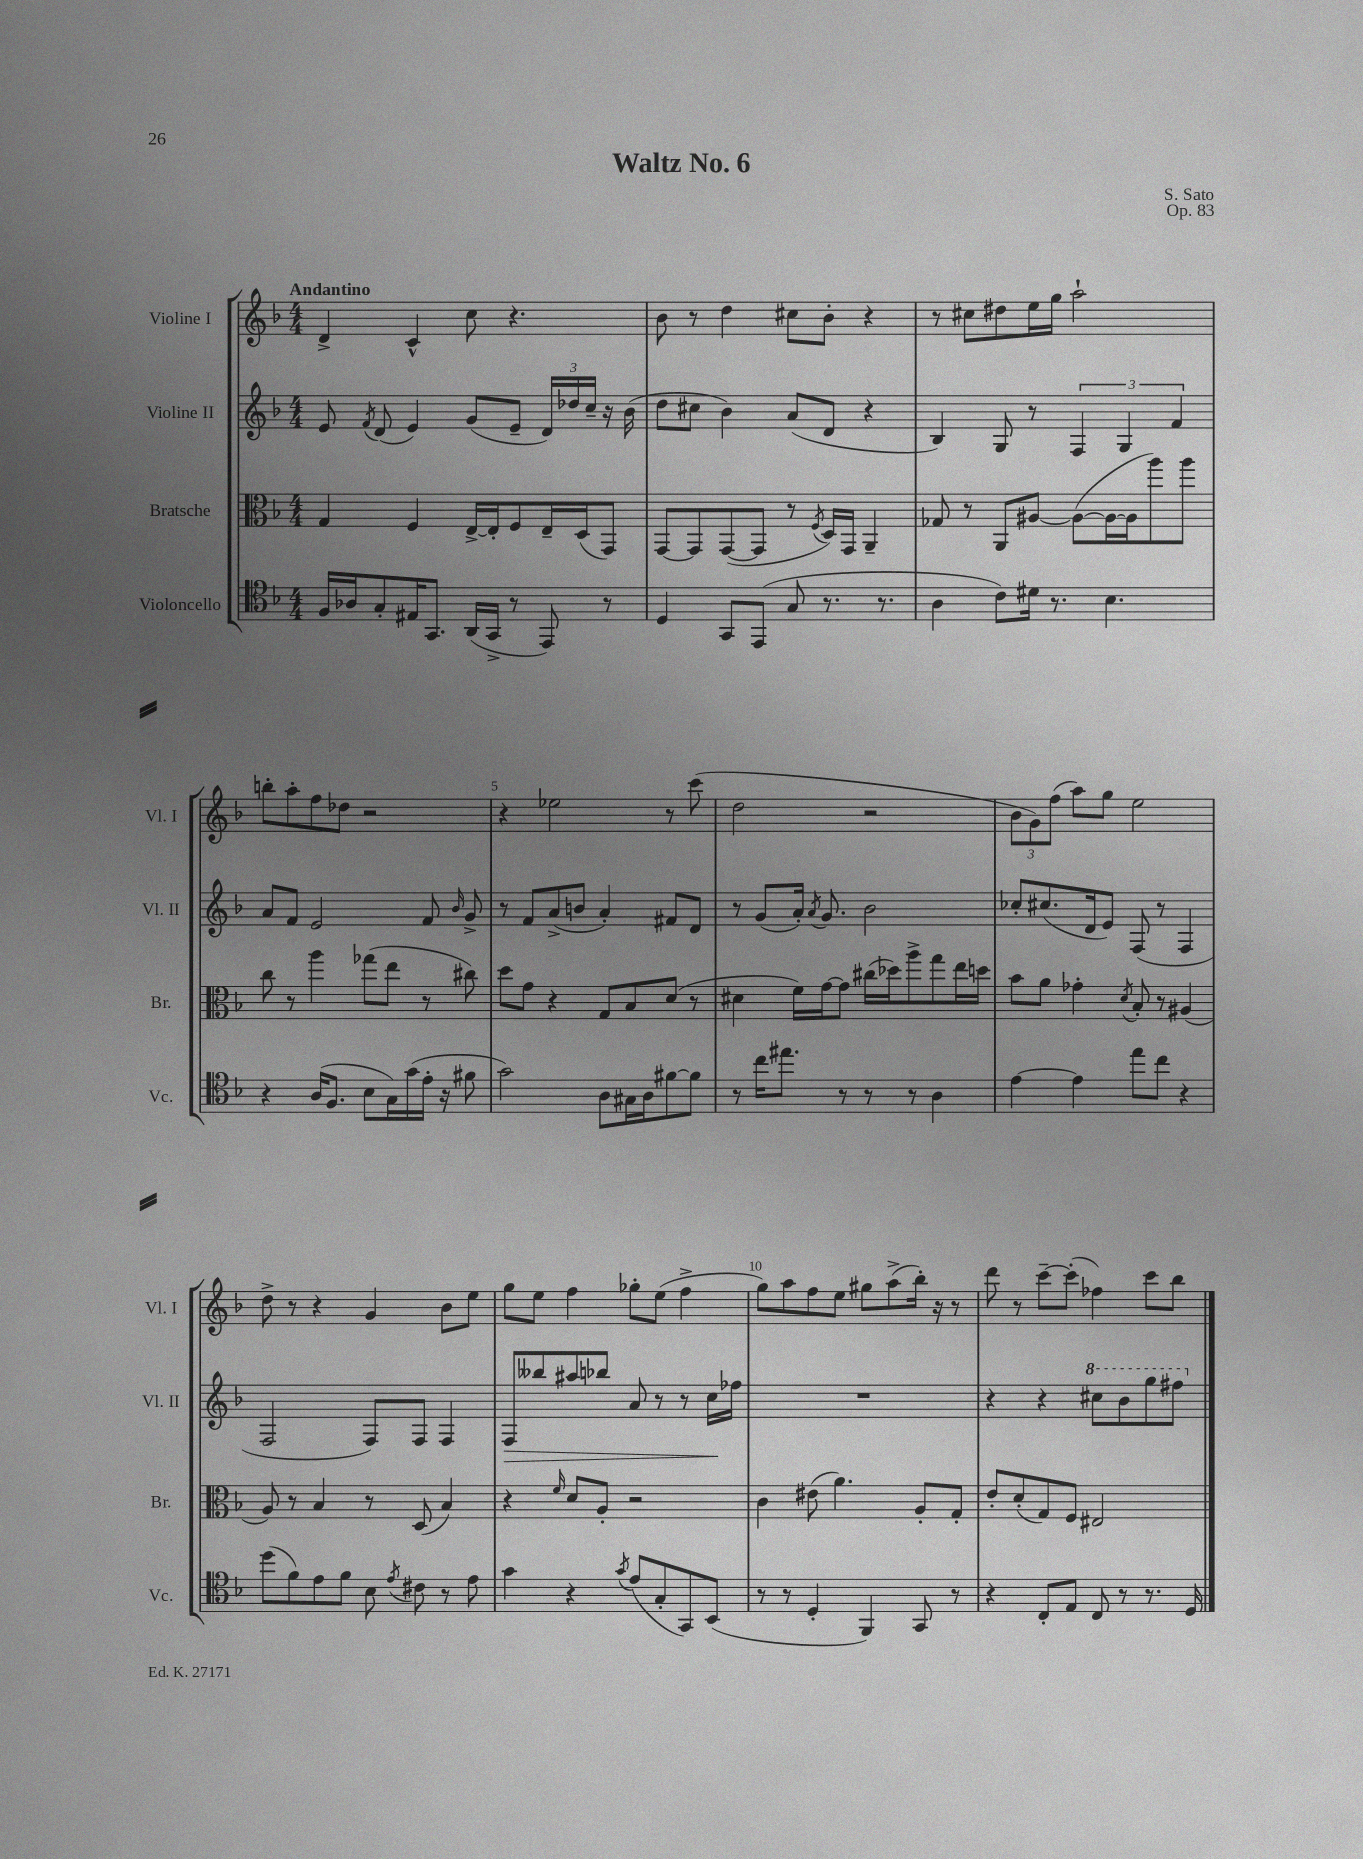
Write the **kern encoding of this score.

**kern	**kern	**kern	**kern
*staff4	*staff3	*staff2	*staff1
*clefC4	*clefC3	*clefG2	*clefG2
*k[b-]	*k[b-]	*k[b-]	*k[b-]
*M4/4	*M4/4	*M4/4	*M4/4
16F	4G	8e	4d^
16A-	.	.	.
.	.	8qf	.
8G'	.	(8d	.
16E#	4F	4e)	4c^^
8.GG	.	.	.
(16AA	[16E^	(8g	8cc
16GG^	16E']	.	.
8r	8F	8e~	4.r
8EE)	16E~	24d)	.
.	.	24dd-	.
.	(16D	.	.
.	.	24cc~	.
8r	8GG)	16r	.
.	.	(16b-	.
=	=	=	=
4D	[8GG	8dd	8b-
.	8GG]	8cc#	8r
8GG	([8GG	4b-)	4dd
(8EE	8GG]	.	.
8G	8r	(8a	8cc#
.	8qF	.	.
8.r	16D)	8d	8b-'
.	16GG	.	.
.	4AA~	4r	4r
8.r	.	.	.
=	=	=	=
4A	8G-	4B-)	8r
.	8r	.	8cc#
8c)	8AA	8G	8dd#
16d#	[8A#	8r	16ee
8.r	.	.	16gg
.	(8A#_	6F	2aa`
4.B-	16A#_	.	.
.	.	6G	.
.	16A#]	.	.
.	8aa)	.	.
.	.	6f	.
.	8aa	.	.
=	=	=	=
4r	8cc	8a	8bb'
.	8r	8f	8aa'
(16A	4aa	2e	8ff
8.F	.	.	.
.	.	.	8dd-
8B-	(8gg-	.	2r
16G)	8ee	.	.
(16g	.	.	.
16e'	8r	8f	.
16r	.	.	.
.	.	16qqb-	.
8f#	8cc#)	8g^	.
=	=	=	=
2g)	8dd	8r	4r
.	8g	8f	.
.	4r	(8a^	2ee-
.	.	8b	.
8A	8G	4a')	.
16G#	8B-	.	.
16A	.	.	.
[8f#	(8d	8f#	8r
8f#]	8r	8d	(8ccc
=	=	=	=
8r	4d#	8r	2dd
16cc	.	(8g	.
8.ee#	.	.	.
.	16f)	16a')	.
.	.	8qa	.
.	[16g	8.g	.
8r	8g]	.	.
8r	(16cc#	2b-	2r
.	16dd-)	.	.
8r	8aa^	.	.
4A	8gg	.	.
.	16ee	.	.
.	16dd	.	.
=	=	=	=
[4e	8b-	8cc-'	12b-
.	.	.	12g)
.	8a	(8.cc#	.
.	.	.	(12ff
4e]	4g-'	.	8aa)
.	.	16d	.
.	.	8e)	8gg
.	8qd	.	.
8ee	8B-'	(8F	2ee
8cc	8r	8r	.
4r	(4A#	4F	.
=	=	=	=
(8dd	8A)	2F	8dd^
8f)	8r	.	8r
8e	4B-	.	4r
8f	.	.	.
8B-	8r	8F)	4g
8qe	.	.	.
8c#	(8D	8F	.
8r	4B-)	4F	8b-
8e	.	.	8ee
=	=	=	=
4g	4r	8F	8gg
.	.	8bb--	8ee
.	16qqf	.	.
4r	8d	8aa#	4ff
.	8A'	8bb-	.
8qg	.	.	.
(8e	2r	8a	8gg-'
8G'	.	8r	(8ee
8GG)	.	8r	4ff^
(8BB-	.	16cc	.
.	.	16ff-	.
=	=	=	=
8r	4c	1r	8gg)
8r	.	.	8aa
4D'	(8e#	.	8ff
.	4.a)	.	8ee
4FF)	.	.	8gg#
.	.	.	(8aa^
8GG	8A'	.	16bb-')
.	.	.	16r
8r	8G'	.	8r
=	=	=	=
4r	8e'	4r	8ddd
.	(8d'	.	8r
8C'	8G)	4r	[8ccc~
8E	8F	.	(8ccc']
8C	2E#	8ccc#	4ff-)
8r	.	8bb-	.
8.r	.	8ggg	8ccc
.	.	8fff#	8bb-
16D	.	.	.
==	==	==	==
*-	*-	*-	*-
